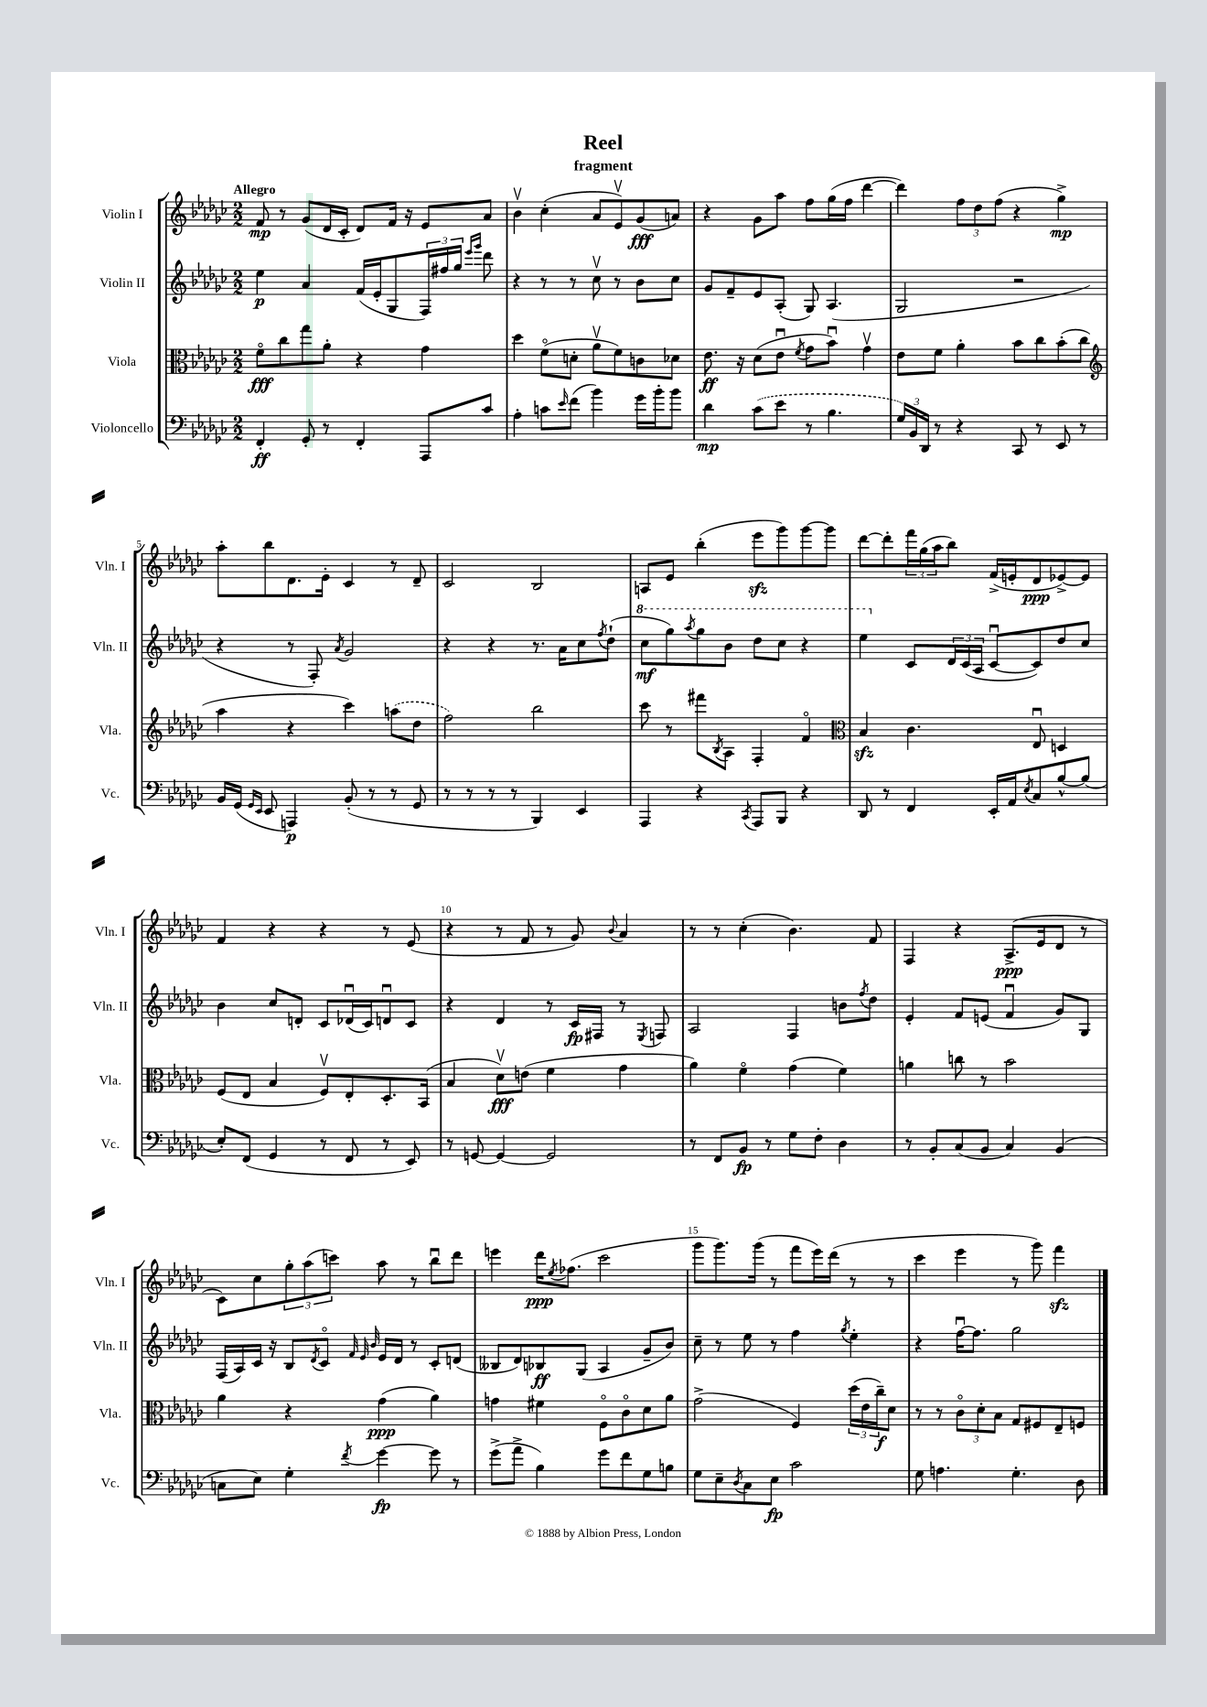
\header { title = "Reel" subtitle = "fragment" }
<<
\new StaffGroup <<
\new Staff = "s0" \with { instrumentName = "Violin I" shortInstrumentName = "Vln. I" } {
    \clef treble \key ges \major \numericTimeSignature \time 2/2 \tempo "Allegro"
    f'8\mp r8 ges'8( des'16 ces'16-. des'8) f'16 r16 ees'8 aes'8 |
    bes'4\upbow ces''4-.( aes'8 ees'8\upbow) ges'8\fff( a'8) |
    r4 ges'8 aes''8 f''8 ges''16( f''16 des'''4~ |
    des'''4) \tuplet 3/2 { f''8 des''8 f''8( } r4 ges''4->\mp) |
    aes''8-. bes''8 des'8. ees'16-. ces'4 r8 des'8-- |
    ces'2 bes2 |
    a8 ees'8 bes''4-.( ees'''8\sfz ges'''8) ges'''8~ ges'''8 |
    des'''8~ des'''8-. \tuplet 3/2 { f'''16 ges''16( aes''16 } bes''8) f'16->( e'16-. des'8\ppp ees'8~->) ees'8 |
    f'4 r4 r4 r8 ees'8( |
    r4 r8 f'8 r8 ges'8) \appoggiatura { bes'8 } aes'4 |
    r8 r8 ces''4-.( bes'4.) f'8 |
    f4 r4 aes8.->\ppp( ees'16 des'8 r8 |
    ces'8) ces''8 \tuplet 3/2 { ges''8-. aes''8( c'''8) } aes''8 r8 bes''8\downbow des'''8 |
    e'''4 des'''16\ppp \acciaccatura { ees''8 } fes''8.( ces'''2 |
    ges'''8 ges'''8.) ges'''16( r8 f'''8 ees'''16) des'''16( r8 r8 |
    ces'''4 ees'''4 r8 ges'''8) f'''4\sfz \bar "|." |
}
\new Staff = "s1" \with { instrumentName = "Violin II" shortInstrumentName = "Vln. II" } {
    \clef treble \key ges \major \numericTimeSignature \time 2/2
    ees''4\p aes'4 f'16( ees'16-. ges8 \tuplet 3/2 { f16) fis''16 ges''16 } \grace { ees'''16 ges'''16 } des'''8 |
    r4 r8 r8 ces''8\upbow r8 bes'8 ces''8 |
    ges'8 f'8-- ees'8 aes8-.( ges8) aes4.( |
    ges2 r2 |
    r4 r8 f8-.) \acciaccatura { aes'8 } ges'2 |
    r4 r4 r8. aes'16 ces''8 \acciaccatura { f''8 } des''8-!( |
    \ottava #1 ces'''8\mf ges'''8) \acciaccatura { aes'''8 } ges'''8 bes''8 des'''8 ces'''8 r4 |
    ees'''4 \ottava #0 ces'8 \tuplet 3/2 { des'16 ces'16( aes16 } ces'8~\downbow ces'8) des''8 ces''8 |
    bes'4 ces''8 d'8-. ces'8 des'16\downbow( ces'16) d'8\downbow ces'8 |
    r4 des'4 r8 ces'16\fp fis16 r8 \acciaccatura { ees8 } f8 |
    aes2 f4 b'8 \acciaccatura { f''8 } des''8 |
    ees'4-. f'8 e'8( f'4\downbow ges'8) ges8 |
    f16( aes16) ces'16 r16 bes8 \acciaccatura { des'8 } ces'8\flageolet \grace { f'32 ees'32 bes'32 } ees'16 des'16 r8 ces'8-. d'8( |
    beses8 des'8) bes8\ff ges8( aes4 ges'8-- bes'8) |
    ces''8-- r8 ees''8 r8 f''4 \acciaccatura { ges''8 } ees''4-. |
    r4 f''16~\downbow f''8. ges''2 \bar "|." |
}
\new Staff = "s2" \with { instrumentName = "Viola" shortInstrumentName = "Vla." } {
    \clef alto \key ges \major \numericTimeSignature \time 2/2
    f'8\flageolet\fff ces''8 ges''8 aes'8-. r4 ges'4 |
    des''4 f'8\flageolet( d'8-. aes'8\upbow f'8) c'8 des'8 |
    ees'8.\ff r16 des'8( ees'8\downbow \acciaccatura { f'8 } ges'8 bes'8\downbow) ges'4\upbow |
    ees'8 f'8 aes'4-. bes'8 ces''8 bes'8-.( ces''8 |
    \clef treble aes''4 r4 ces'''4) \once \slurDashed a''8( des''8 |
    f''2) bes''2 |
    ces'''8 r8 fis'''8 \acciaccatura { bes8 } aes8 f4-. f'4\flageolet |
    \clef alto bes4\sfz ces'4. ees8\downbow d4 |
    f8( ees8 bes4 f8\upbow) ees8-. des8.-. bes,16( |
    bes4 des'8\upbow\fff) e'8( f'4 ges'4 |
    aes'4) f'4\flageolet ges'4( f'4) |
    a'4 c''8 r8 bes'2 |
    aes'4 r4 ges'4\ppp( aes'4) |
    g'4 fis'4 f8\flageolet ces'8\flageolet des'8 aes'8 |
    ges'2->( f4) \tuplet 3/2 { des''16( ees'16 ces''16--\f) } des'8 |
    r8 r8 \tuplet 3/2 { ces'8\flageolet des'8-. bes8 } ges8 fis8 ees8-- f8 \bar "|." |
}
\new Staff = "s3" \with { instrumentName = "Violoncello" shortInstrumentName = "Vc." } {
    \clef bass \key ges \major \numericTimeSignature \time 2/2
    f,4-.\ff ges,8-. r8 f,4-. aes,,8 ces'8 |
    aes4-. c'8 \grace { ees'16 } f'8( bes'4) ges'16 bes'16-. bes'8 |
    des'4\mp \once \slurDashed ces'8( ees'8 r8 bes4. |
    \tuplet 3/2 { ges16) bes,16 des,16 } r8 r4 ces,8 r8 ees,8 r8 |
    bes,16 ges,16( \grace { ges,16 ees,16 } ees,8 a,,4\p) bes,8-.( r8 r8 ges,8 |
    r8 r8 r8 r8 bes,,4) ees,4 |
    aes,,4 r4 \acciaccatura { ces,8 } aes,,8 bes,,8 r4 |
    des,8 r8 f,4 ees,16-. aes,16 \acciaccatura { ees8 } ces8 bes8~-^ bes8( |
    ees8-.) f,8( ges,4 r8 f,8 r8 ees,8) |
    r8 g,8~ g,4~ g,2 |
    r8 f,8 bes,8\fp r8 ges8 f8-. des4 |
    r8 bes,8-. ces8( bes,8 ces4) bes,4( |
    c8 ees8) ges4-. \acciaccatura { f'8 } ges'4~\fp ges'8 r8 |
    ges'8->( aes'8-> bes4) ges'8 f'8 ges8 b8 |
    ges8 ees8-- \acciaccatura { des8 } ces8 ees8\fp ces'2 |
    ges8 a4. ges4.-. des8 \bar "|." |
}
>>
>>
\layout { \context { \Score \override BarNumber.break-visibility = ##(#f #t #t) barNumberVisibility = #(every-nth-bar-number-visible 5) } }
